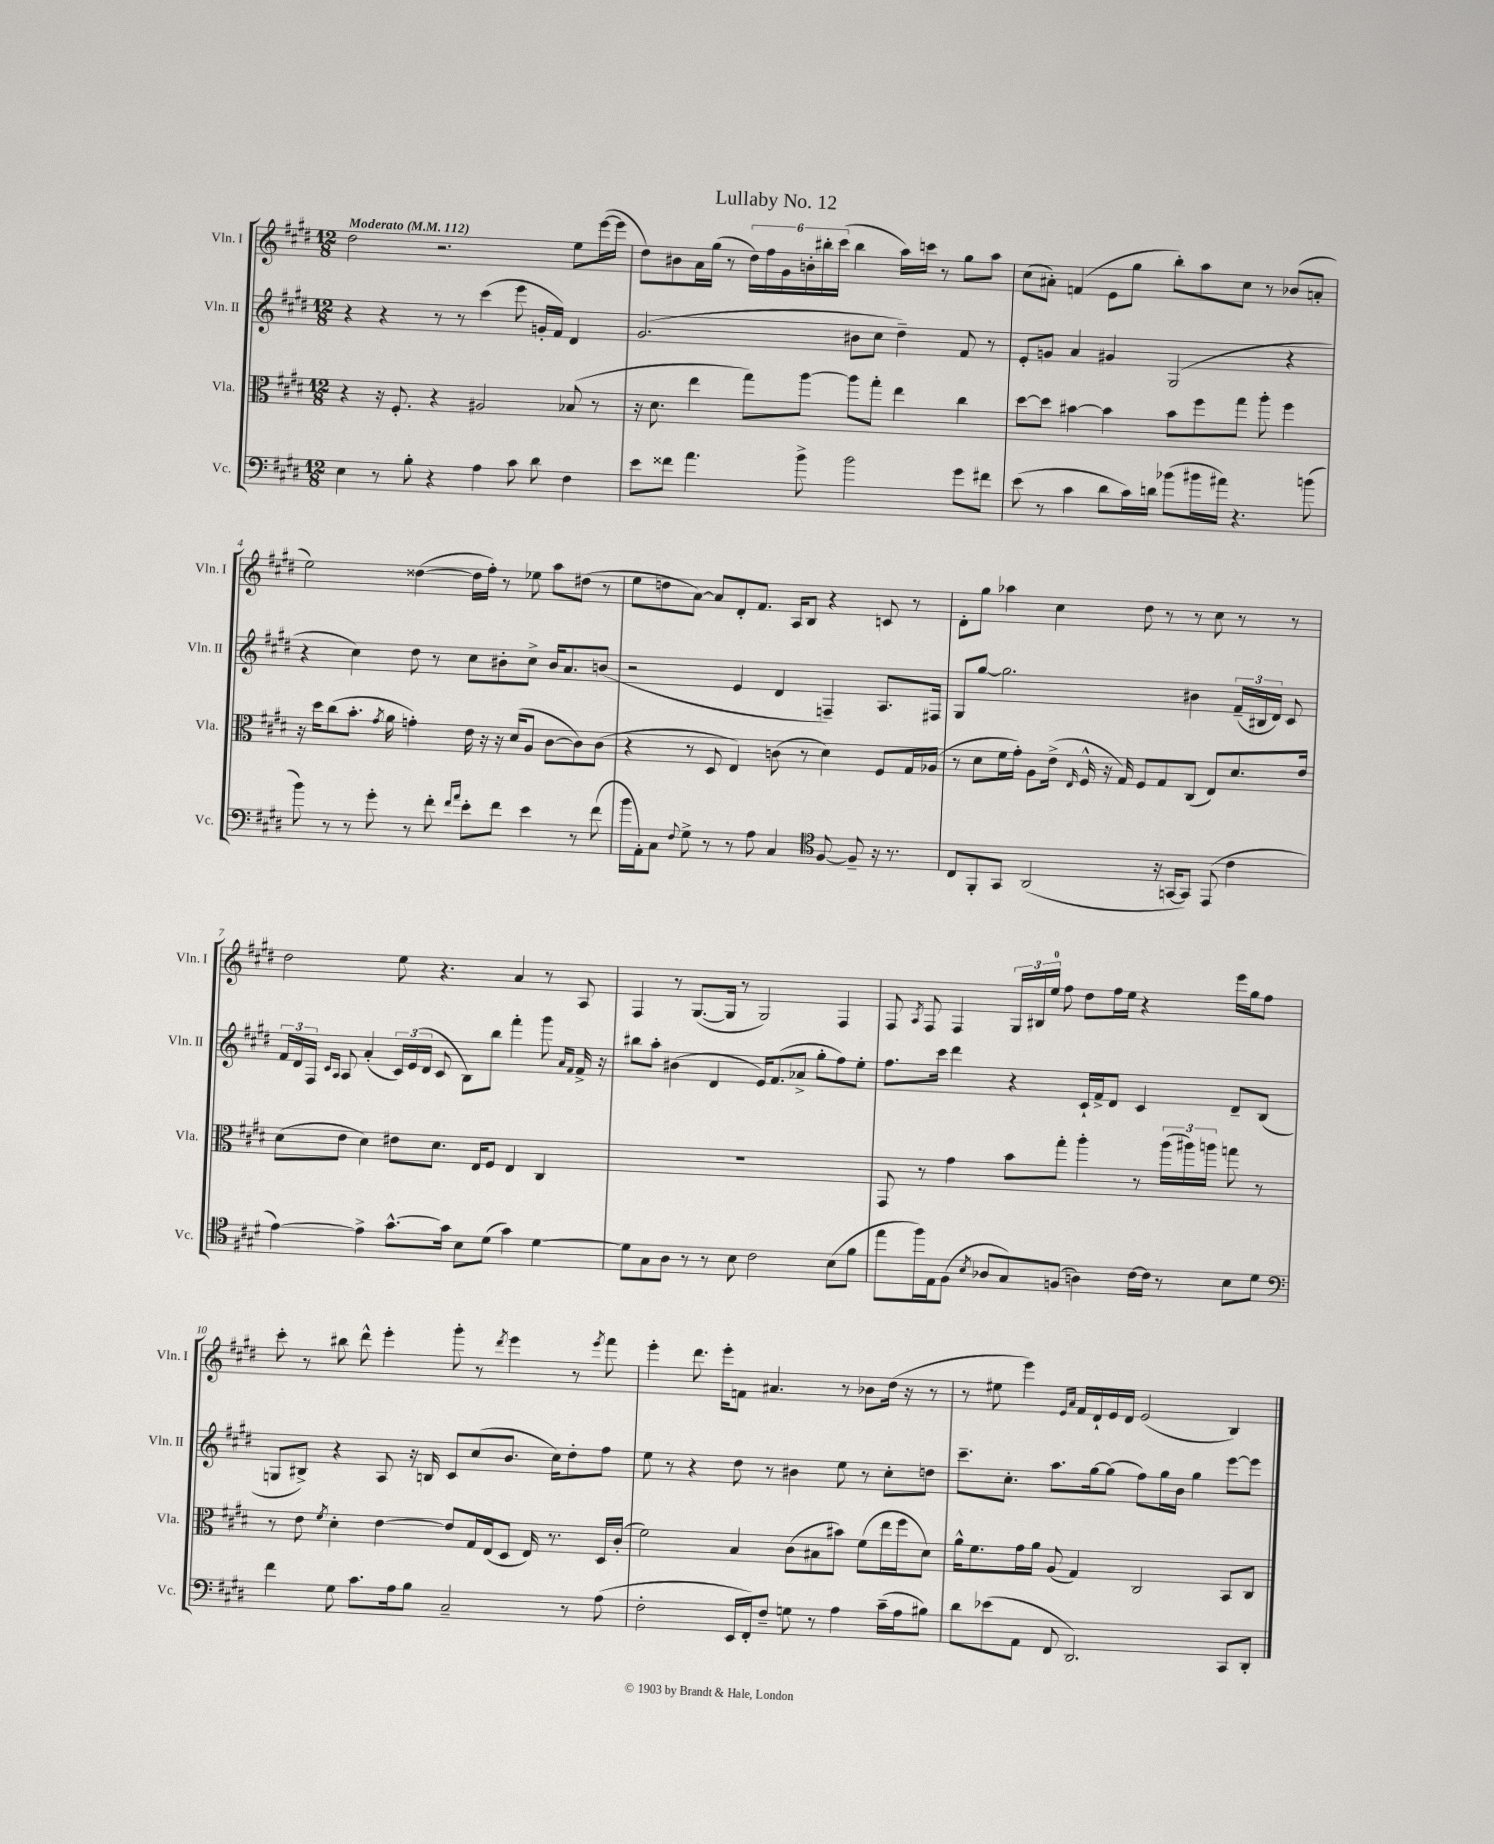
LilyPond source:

\header { title = "Lullaby No. 12" }
<<
\new StaffGroup <<
\new Staff = "s0" \with { instrumentName = "Vln. I" shortInstrumentName = "Vln. I" } {
    \clef treble \key e \major \numericTimeSignature \time 12/8 \tempo "Moderato" 4 = 112
    \autoBeamOff dis''2 r2. e''8[ e'''16~( e'''16] |
    dis''8[) bis'8 a'16 gis''16]( r8 \tuplet 6/4 { dis''16[) fis''16 gis'16 b'16-. bis''16-. cis'''16]( } bis''4 a''16[) c'''16] r8 gis''8[ a''8] |
    cis''8[( ais'8]-.) f'4( e'8[ gis''8] b''8[-.) a''8 cis''8] r8 bes'8[( a'8]-. |
    e''2) disis''4~( disis''16[ fis''16]-.) r8 ees''8 a''8[ dis''8]( r8 |
    e''8[ d''8 a'8]~) a'8[ dis'8-. fis'8.] a16[ b8] r4 c'8 r8 |
    dis'8[-. gis''8] aes''4 cis''4 dis''8 r8 r8 cis''8 r8 r8 |
    dis''2 e''8 r4. a'4 r8 a8 |
    fis4 r8 gis8.[~( gis16] r8 gis2) fis4 |
    fis8 \acciaccatura { a8 } fis8 fis4 \tuplet 3/2 { gis16[ bis16 e''16]-0 } fis''8 dis''8[ fis''16 e''16] r4 e'''16[ gis''16 fis''8] |
    cis'''8-. r8 bis''8 dis'''8-^ e'''4-. gis'''8-. r8 \acciaccatura { dis'''8 } e'''4 r8 \acciaccatura { e'''8 } fis'''8 |
    e'''4-. dis'''8. e'''16[-. f'8] ais'4. r8 bes'8[ dis''16]( r16 r8 |
    r8 eis''8 e'''4) \grace { e'16[ a'16] } fis'16[ dis'16-! e'16 dis'16] e'2( b4) \bar "|." |
}
\new Staff = "s1" \with { instrumentName = "Vln. II" shortInstrumentName = "Vln. II" } {
    \clef treble \key e \major \numericTimeSignature \time 12/8
    \autoBeamOff r4 r4 r8 r8 cis'''4( e'''8 g'16[-. fis'16]) dis'4 |
    gis'2.( bis'8[ cis''8] dis''4--) fis'8 r8 |
    e'8[-. g'8] a'4 gis'4 gis2( r4 |
    r4 cis''4) dis''8 r8 cis''8[ bis'8-. cis''8]-> bis'16[ a'8. b'8]( |
    r2 e'4 dis'4 f4--) a8.[ fis16] |
    gis8[ gis''8]~ gis''2. bis'4 \tuplet 3/2 { fis'16[--( bis16 dis'16]) } cis'8 |
    \tuplet 3/2 { fis'16[ dis'16 fis16] } \grace { cis'16[ a16] } a8 a'4-.( \tuplet 3/2 { cis'16[) e'16( dis'16] } cis'8 b8[) b''8] fis'''4-. gis'''8 \grace { a'16[ fis'16] } fis'16-> r16 |
    bis''8[ a''8]-. bis'4( dis'4 e'16[) fis'8.( aes'8]-> gis''8[-. fis''8) e''8]-. |
    fis''8.[ cis'''16] dis'''4 r4 cis'16[-! fis'16-> dis'8] cis'4 dis'8[-- b8]( |
    g8[ bis8]->) r4 a8 r16 b16 cis'8[ cis''8( b'8.] cis''16[) dis''8-. fis''8] |
    e''8 r8 r4 dis''8 r8 bis'4 e''8 r8 cis''8[-. d''8] |
    cis'''8.[-- cis''8.]-. a''8.[ gis''16~ gis''8]( fis''8[) gis''16 b'16] gis''4 e'''8[~ e'''8] \bar "|." |
}
\new Staff = "s2" \with { instrumentName = "Vla." shortInstrumentName = "Vla." } {
    \clef alto \key e \major \numericTimeSignature \time 12/8
    \autoBeamOff r4 r16 fis8.-. r4 ais2 bes8( r8 |
    r16 dis'8. e''4 gis''8[) a''8]~ a''8[ gis''8]-. e''4 cis''4 |
    dis''8[~ dis''8] bis'4~ bis'4 bis'8[ fis''8 gis''8] a''8-. fis''4 |
    r16 dis''16[ cis''8( b'8.]-. \acciaccatura { gis'8 } a'16 g'4-.) e'16 r16 r16 dis'16[( a8] cis'8[~ cis'8) cis'8]( |
    r4 r8 dis8 e4) c'8( r8 dis'4) fis8[ gis16 aes16]( |
    r8 dis'8[ fis'16 gis'16]-.) a8[ e'16]->( \grace { e16 } fis16-^ r16 gis16) fis8[ gis8 cis8]( e8[) dis'8. e'16] |
    dis'8[( e'8] dis'4) eis'8[ dis'8.] e16[ fis8] e4 cis4 |
    R1. |
    gis,8 r8 gis'4 b'8[ gis''8]-. a''4-. r8 \tuplet 3/2 { a''16[( ais''16) a''16] } g''8 r8 |
    r8 e'8 \acciaccatura { fis'8 } dis'4-. e'4~ e'8[ gis16 e16( dis8] e16) r8. dis16[ cis'16]-.( |
    fis'2) b4 cis'8[( bis8 bis'8]) fis'8[( e''16 fis''16 dis'8]) |
    a'16[-^ fis'8. gis'16 a'16] a8( gis4) cis2 b,8[ cis8] \bar "|." |
}
\new Staff = "s3" \with { instrumentName = "Vc." shortInstrumentName = "Vc." } {
    \clef bass \key e \major \numericTimeSignature \time 12/8
    \autoBeamOff e4 r8 b8-. r4 a4 cis'8 dis'8 fis4 |
    e'8[ fisis'8] a'4. b'8-> b'2 gis'8[ fis'8] |
    e'8( r8 cis'4 dis'8[ cis'16) d'16] bes'8[( bis'16 ais'16]) r4. b'8( |
    b'8) r8 r8 gis'8-. r8 fis'8-. \grace { fis'16[ a'16] } e'8[-. fis'8] e'4 r8 fis'8( |
    b'16[ a,16-.) cis8] \appoggiatura { fis8 } gis8-> r8 r8 a8 cis4 \clef tenor fis8~ fis8-- r16 r8. |
    cis8[ fis,8-. gis,8] a,2( r16 g,16[~ g,8]) e,8( cis'4 |
    e'4~) e'4-> gis'8.[~-^ gis'16] b8[ dis'8]( gis'4) dis'4~ |
    dis'8[ gis8 a8] r8 r8 b8 cis'2 b8[( fis'8] |
    e''8[ fis''16) e16 fis8]( \acciaccatura { b8 } aes8[ gis8) f8]( a4) cis'16[~ cis'16] r8 b8[ dis'8] |
    \clef bass fis'4 gis8 cis'8.[ a16 b8] cis2-- r8 a8( |
    fis2-. e,16[ fis,16-.) fis8]-- g8 r8 a4 cis'16[--( a16 bis8]) |
    dis'8[ ees'8( a,8] fis,8 dis,2.) cis,8[ dis,8]-. \bar "|." |
}
>>
>>
